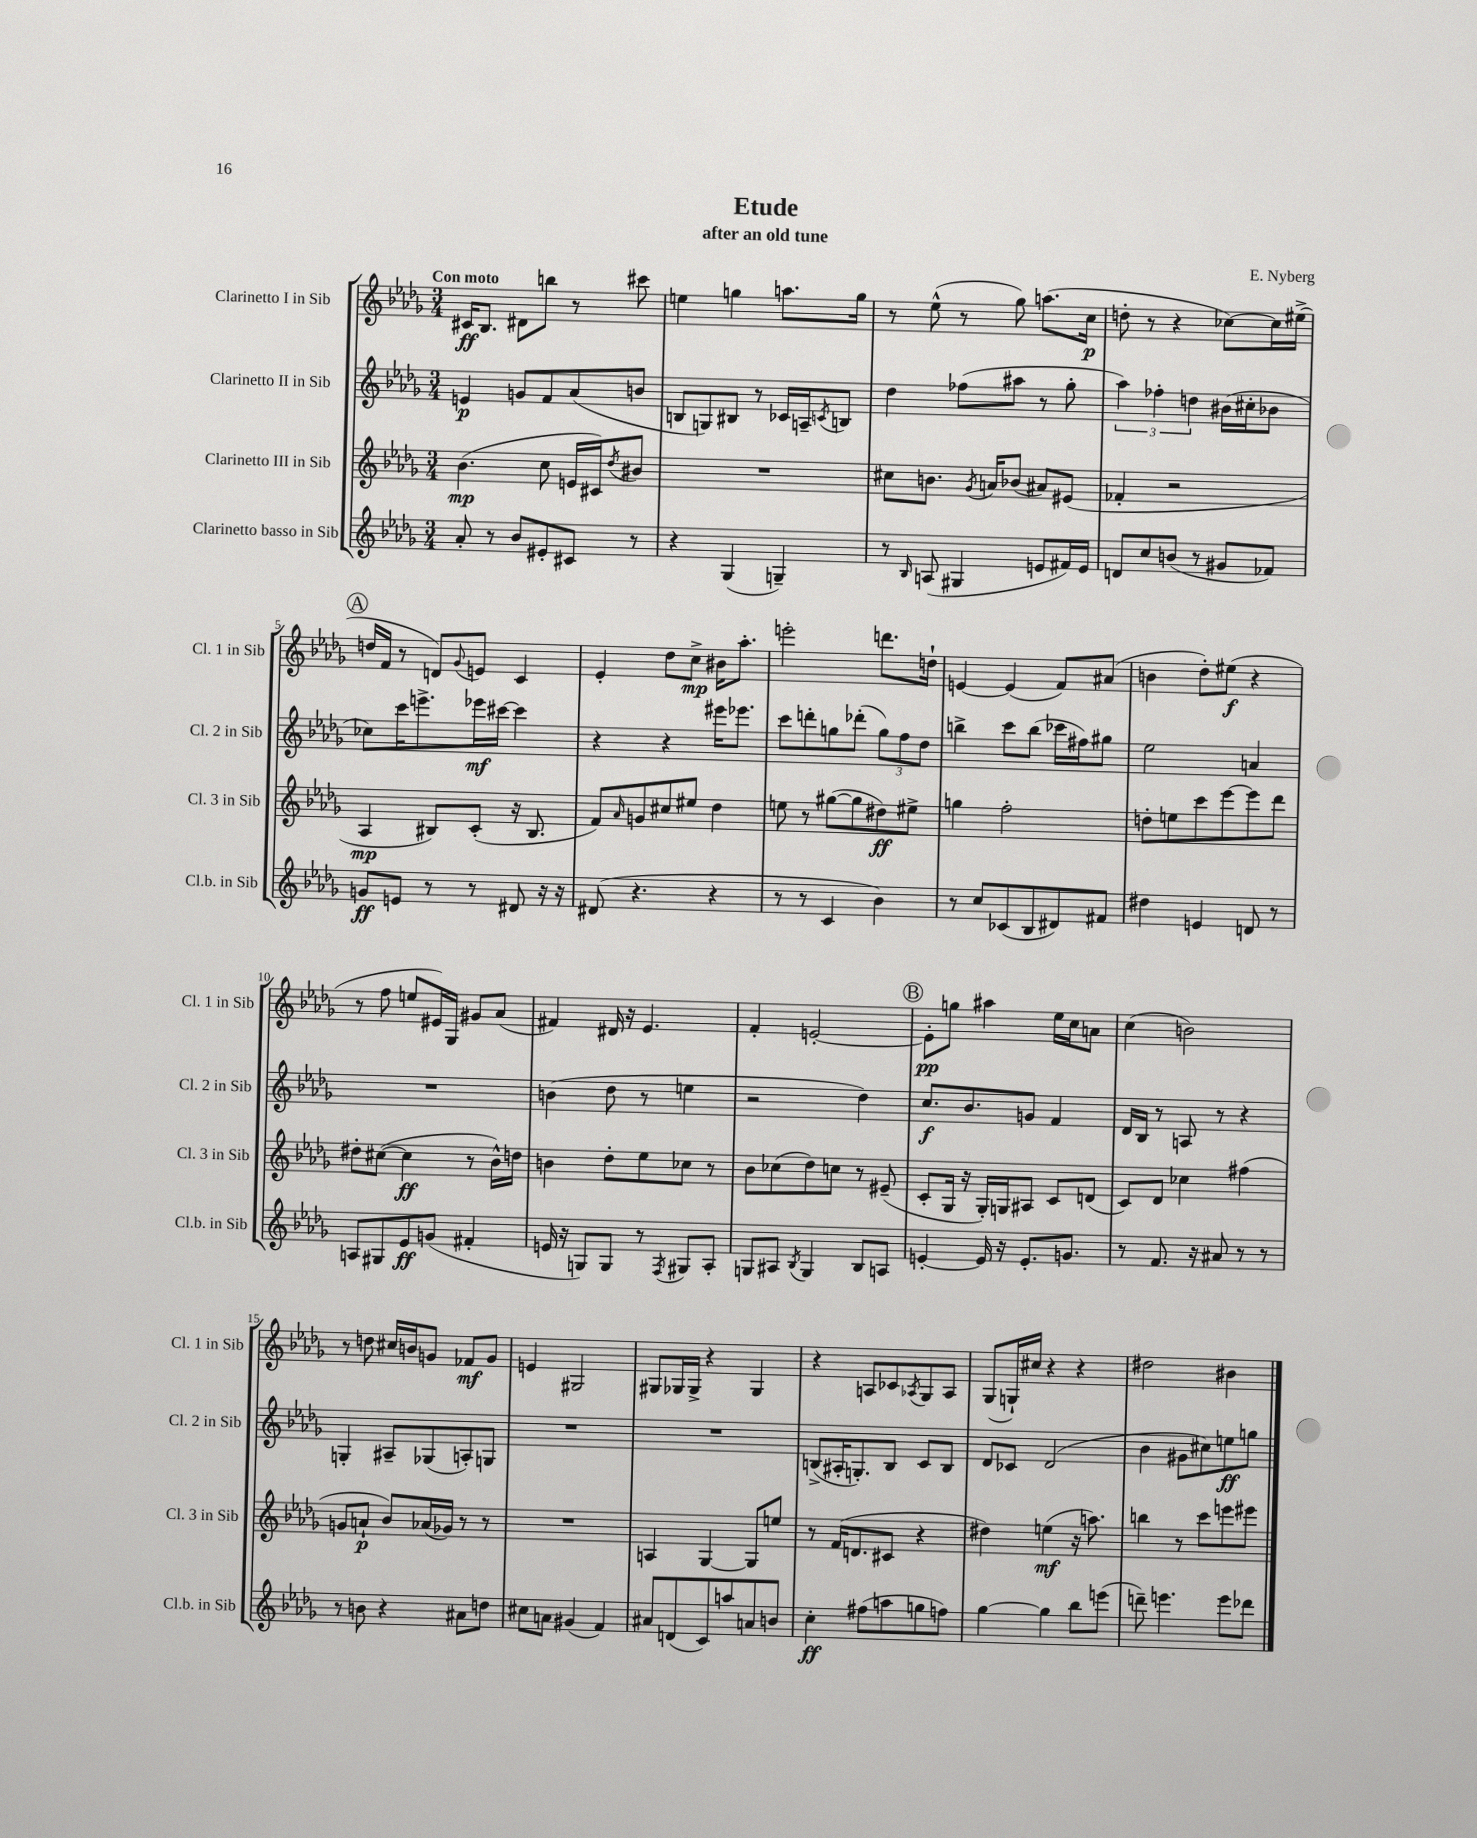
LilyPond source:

\header { title = "Etude" composer = "E. Nyberg" subtitle = "after an old tune" }
<<
\new StaffGroup <<
\new Staff = "s0" \with { instrumentName = "Clarinetto I in Sib" shortInstrumentName = "Cl. 1 in Sib" } {
    \clef treble \key des \major \numericTimeSignature \time 3/4 \tempo "Con moto"
    cis'16\ff bes8. dis'8 b''8 r8 cis'''8 |
    e''4 g''4 a''8. g''16 |
    r8 ees''8-^( r8 ges''8) a''8.( c''16\p |
    d''8-. r8 r4 ces''8~) ces''16 eis''16->( |
    \mark \markup { \circle "A" } d''16 f'16 r8 d'8) \appoggiatura { ges'8 } e'8 c'4 |
    ees'4-. des''8 c''8->\mp bis'16 aes''8.-. |
    e'''2-. d'''8. d''16-! |
    e'4~ e'4( f'8) ais'8( |
    b'4 des''8-.) eis''8\f( r4 |
    r8 f''8 e''8 eis'16) ges16 gis'8 aes'8( |
    fis'4) dis'16 r16 ees'4. |
    f'4-. e'2~-. |
    \mark \markup { \circle "B" } e'8-.\pp g''8 ais''4 ees''16 c''16 a'8 |
    c''4( b'2) |
    r8 d''8 cis''16 b'16 g'8 fes'8\mf g'8 |
    e'4 gis2 |
    gis8 ges16 ges16-> r4 ges4 |
    r4 a8 ces'8 \acciaccatura { aes8 } ges8 aes8 |
    ges8( g16-!) cis''16 r4 r4 |
    dis''2 bis'4 \bar "|." |
}
\new Staff = "s1" \with { instrumentName = "Clarinetto II in Sib" shortInstrumentName = "Cl. 2 in Sib" } {
    \clef treble \key des \major \numericTimeSignature \time 3/4
    e'4\p g'8 f'8 aes'8( b'8 |
    b8 g8) bis8 r8 ces'16 a16-- \acciaccatura { c'8 } b8 |
    des''4 fes''8( ais''8 r8 ges''8-. |
    \tuplet 3/2 { aes''4) fes''4-. d''4 } bis'16( cis''16-. bes'8 |
    \mark \markup { \circle "A" } ces''8) c'''16 e'''8.-> ees'''16\mf cis'''16~ cis'''4 |
    r4 r4 eis'''16 ees'''8. |
    c'''8 d'''8-. g''8 des'''8-.( \tuplet 3/2 { g''8) f''8 des''8 } |
    b''4-> c'''8 b''8( ces'''16 fis''16) gis''8 |
    ees''2 a'4 |
    R2. |
    b'4( des''8 r8 e''4 |
    r2 des''4) |
    \mark \markup { \circle "B" } c''8.\f bes'8. g'8 f'4 |
    des'16 bes16 r8 a8 r8 r4 |
    g4-. ais8-- ges8( a8-.) g8 |
    R2. |
    R2. |
    b8->( ais16-. g8.-.) b8 c'8 b8 |
    des'8 ces'8 des'2( |
    bes'4 gis'8 cis''8) e''8\ff g''8 \bar "|." |
}
\new Staff = "s2" \with { instrumentName = "Clarinetto III in Sib" shortInstrumentName = "Cl. 3 in Sib" } {
    \clef treble \key des \major \numericTimeSignature \time 3/4
    bes'4.\mp( c''8 e'16 cis'16) \acciaccatura { des''8 } bis'8 |
    R2. |
    cis''8 b'8. \acciaccatura { ges'8 } a'16 bes'8( ais'8) eis'8( |
    fes'4-. r2 |
    \mark \markup { \circle "A" } aes4\mp bis8) c'8-.( r16 bis8. |
    f'8) \grace { aes'16 } g'8 cis''8 eis''8 des''4 |
    e''8 r8 gis''8~( gis''8 dis''8\ff) eis''8-> |
    g''4 f''2-. |
    d''8-. e''8 c'''8 ees'''8~ ees'''8 des'''8 |
    dis''8-. cis''8~( cis''4\ff r8 bes'16-^) d''16 |
    b'4 des''8-. ees''8 ces''8 r8 |
    bes'8 ces''8( des''8) c''8 r8 eis'8--( |
    \mark \markup { \circle "B" } c'8-. ges16 r16 ges16-.) g16 ais8 c'8 d'8( |
    c'8) des'8 ces''4 fis''4( |
    g'8 a'8-!\p bes'8) aes'16( ges'16) r8 r8 |
    R2. |
    a4 ges4~ ges8 e''8 |
    r8 f'16( d'8. cis'8 r4 |
    dis''4) e''4\mf( r16 a''8.) |
    b''4 r8 c'''8 e'''8 eis'''8 \bar "|." |
}
\new Staff = "s3" \with { instrumentName = "Clarinetto basso in Sib" shortInstrumentName = "Cl.b. in Sib" } {
    \clef treble \key des \major \numericTimeSignature \time 3/4
    aes'8-. r8 bes'8 eis'8-. cis'8 r8 |
    r4 ges4( g4--) |
    r8 \grace { bes16 } a8( gis4 e'8 fis'16) e'16 |
    d'8 c''8 b'8( r8 gis'8 fes'8) |
    \mark \markup { \circle "A" } g'8\ff e'8 r8 r8 dis'8 r16 r16 |
    dis'8( r4. r4 |
    r8 r8 c'4 bes'4) |
    r8 c''8 ces'8( bes8 dis'8) fis'8 |
    dis''4 e'4 d'8 r8 |
    a8 gis8 ees'8\ff g'8( fis'4-. |
    e'16 r16 g8) g8 r8 \acciaccatura { f8 } gis8 aes8-. |
    g8 ais8 \acciaccatura { bes8 } g4 bes8 a8 |
    \mark \markup { \circle "B" } e'4~-. e'16 r16 e'8.-. g'8. |
    r8 f'8. r16 ais'8 r8 r8 |
    r8 b'8 r4 ais'8 d''8 |
    cis''8 a'8 gis'4( f'4) |
    ais'8 d'8( c'8) a''8 a'8 b'8 |
    c''4-.\ff fis''8( a''8 g''8 f''8) |
    ges''4~ ges''4 bes''8 e'''8( |
    d'''8--) e'''4. e'''8 des'''8 \bar "|." |
}
>>
>>
